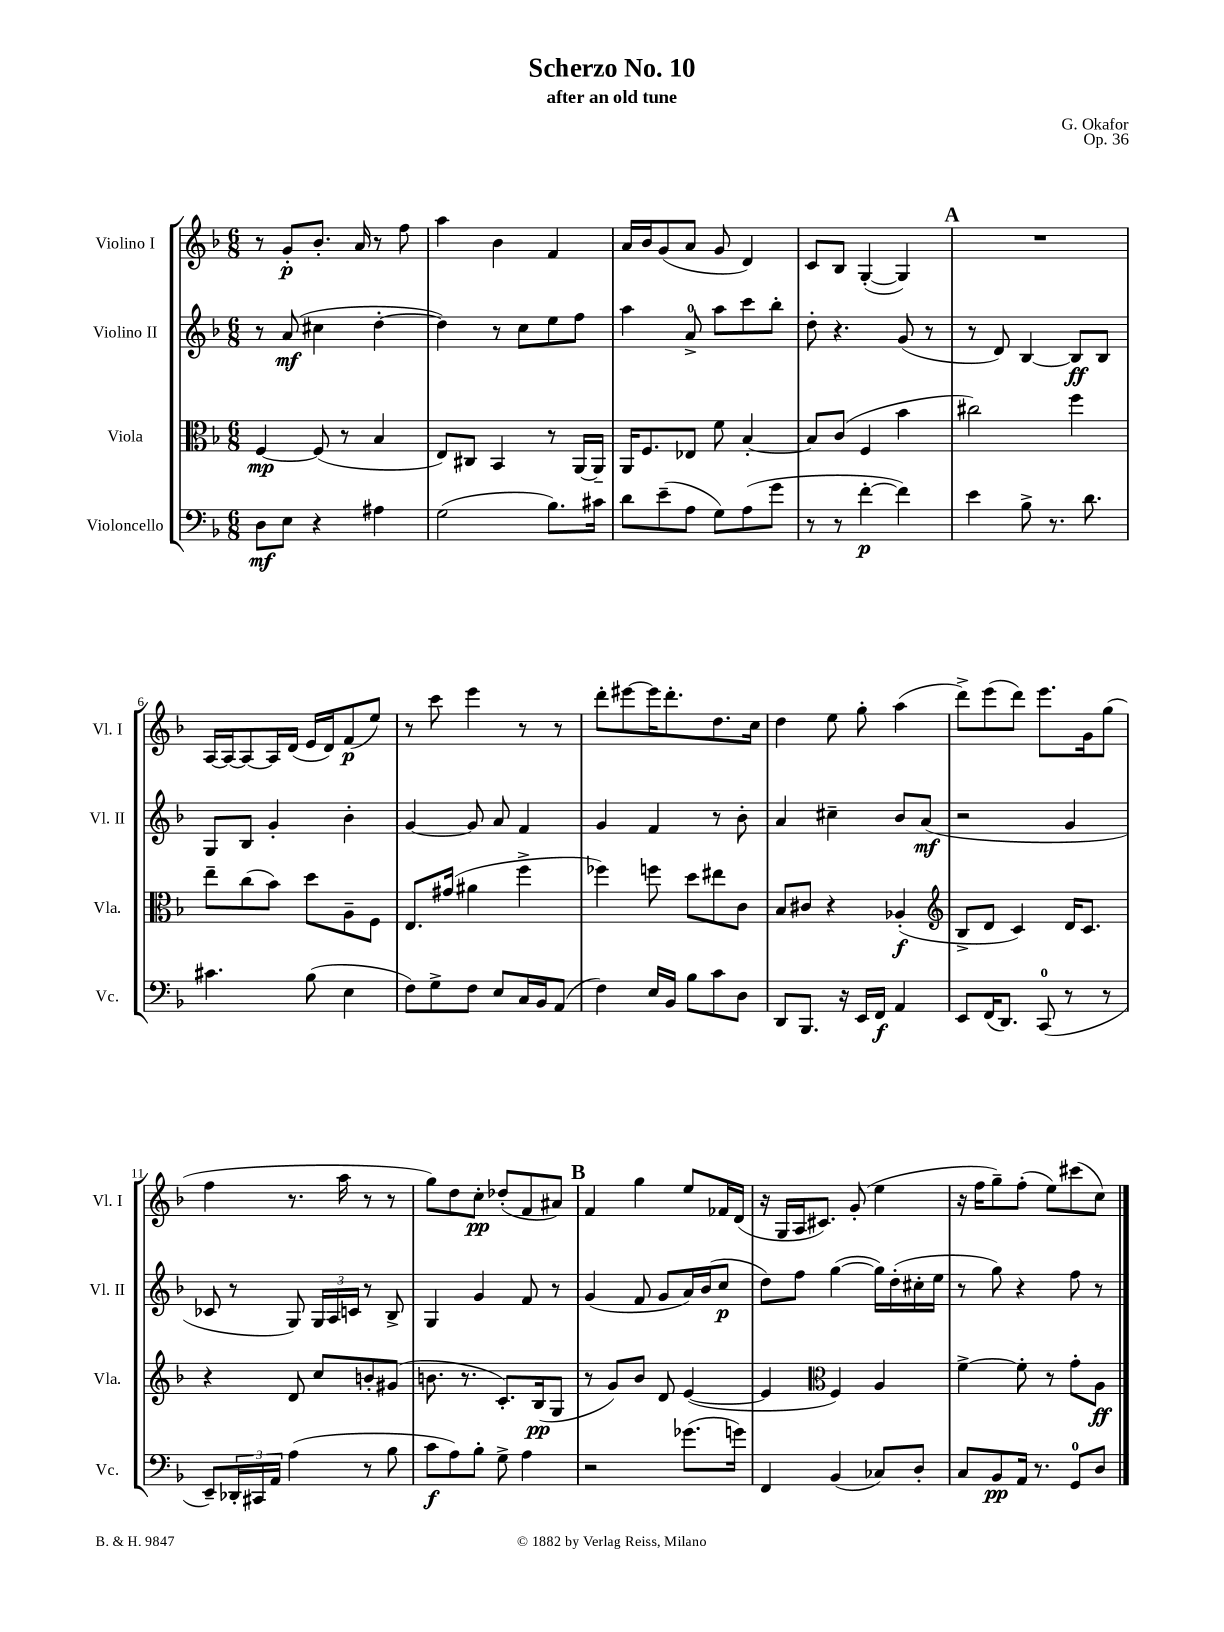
\header { title = "Scherzo No. 10" composer = "G. Okafor" subtitle = "after an old tune" opus = "Op. 36" }
<<
\new StaffGroup <<
\new Staff = "s0" \with { instrumentName = "Violino I" shortInstrumentName = "Vl. I" } {
    \clef treble \key f \major \numericTimeSignature \time 6/8
    r8 g'8-.\p bes'8.-. a'16 r8 f''8 |
    a''4 bes'4 f'4 |
    a'16 bes'16 g'8( a'8 g'8 d'4) |
    c'8 bes8 g4~-.( g4) |
    \mark \markup { \bold "A" } R2. |
    a16~ a16~ a8~ a16 d'16( e'16 d'16) f'8\p( e''8) |
    r8 c'''8 e'''4 r8 r8 |
    d'''8-. eis'''8~ eis'''16 d'''8.-. d''8. c''16 |
    d''4 e''8 g''8-. a''4( |
    d'''8->) e'''8( d'''8) e'''8. g'16 g''8( |
    f''4 r8. a''16 r8 r8 |
    g''8) d''8 c''8-.\pp des''8-.( f'8 ais'8) |
    \mark \markup { \bold "B" } f'4 g''4 e''8 fes'16 d'16( |
    r16 g16 a16 cis'8.) g'8-.( e''4 |
    r16 f''16 g''8--) f''8-.( e''8) cis'''8( c''8) \bar "|." |
}
\new Staff = "s1" \with { instrumentName = "Violino II" shortInstrumentName = "Vl. II" } {
    \clef treble \key f \major \numericTimeSignature \time 6/8
    r8 a'8\mf( cis''4 d''4~-. |
    d''4) r8 c''8 e''8 f''8 |
    a''4 a'8-0-> a''8 c'''8 bes''8-. |
    d''8-. r4. g'8( r8 |
    \mark \markup { \bold "A" } r8 d'8) bes4~ bes8\ff bes8 |
    g8 bes8 g'4-. bes'4-. |
    g'4~ g'8 a'8 f'4 |
    g'4 f'4 r8 bes'8-. |
    a'4 cis''4-- bes'8 a'8\mf( |
    r2 g'4 |
    ces'8 r8 g8) \tuplet 3/2 { g16 a16 c'16 } r8 bes8-> |
    g4 g'4 f'8 r8 |
    \mark \markup { \bold "B" } g'4( f'8 g'8 a'16) bes'16( c''8\p |
    d''8) f''8 g''4~( g''16) d''16-.( cis''16-. e''16 |
    r8 g''8) r4 f''8 r8 \bar "|." |
}
\new Staff = "s2" \with { instrumentName = "Viola" shortInstrumentName = "Vla." } {
    \clef alto \key f \major \numericTimeSignature \time 6/8
    f4~\mp f8( r8 bes4 |
    e8) cis8 bes,4 r8 a,16~ a,16-- |
    a,16 f8. ees8 f'8 bes4~-. |
    bes8 c'8( f4 bes'4 |
    \mark \markup { \bold "A" } cis''2) f''4 |
    e''8-- c''8( bes'8) d''8 a8-- f8 |
    e8. gis'16( ais'4 f''4-> |
    fes''4) f''8 d''8 eis''8 c'8 |
    bes8 cis'8 r4 aes4-.\f( |
    \clef treble bes8-> d'8 c'4) d'16 c'8. |
    r4 d'8 c''8 b'8-. gis'8( |
    b'8. r8. c'8.-.) bes16\pp( g8 |
    \mark \markup { \bold "B" } r8 g'8) bes'8 d'8 e'4~( |
    e'4 \clef alto f4) a4 |
    f'4~-> f'8-. r8 g'8-. a8\ff \bar "|." |
}
\new Staff = "s3" \with { instrumentName = "Violoncello" shortInstrumentName = "Vc." } {
    \clef bass \key f \major \numericTimeSignature \time 6/8
    d8\mf e8 r4 ais4 |
    g2( bes8.) cis'16 |
    d'8 e'8--( a8 g8) a8( g'8 |
    r8 r8 f'4~-.\p f'4) |
    \mark \markup { \bold "A" } e'4 bes8-> r8. d'8. |
    cis'4. bes8( e4 |
    f8) g8-> f8 e8 c16 bes,16 a,8( |
    f4) e16 bes,16 bes8 c'8 d8 |
    d,8 bes,,8. r16 e,16 f,16\f a,4 |
    e,8 f,16( d,8.) c,8-0( r8 r8 |
    e,8--) \tuplet 3/2 { des,16-. cis,16 a,16 } a4( r8 bes8 |
    c'8\f a8) bes8-. g8-> a4 |
    \mark \markup { \bold "B" } r2 ges'8.( g'16) |
    f,4 bes,4( ces8) d8-. |
    c8 bes,8\pp a,16 r8. g,8-0 d8 \bar "|." |
}
>>
>>
